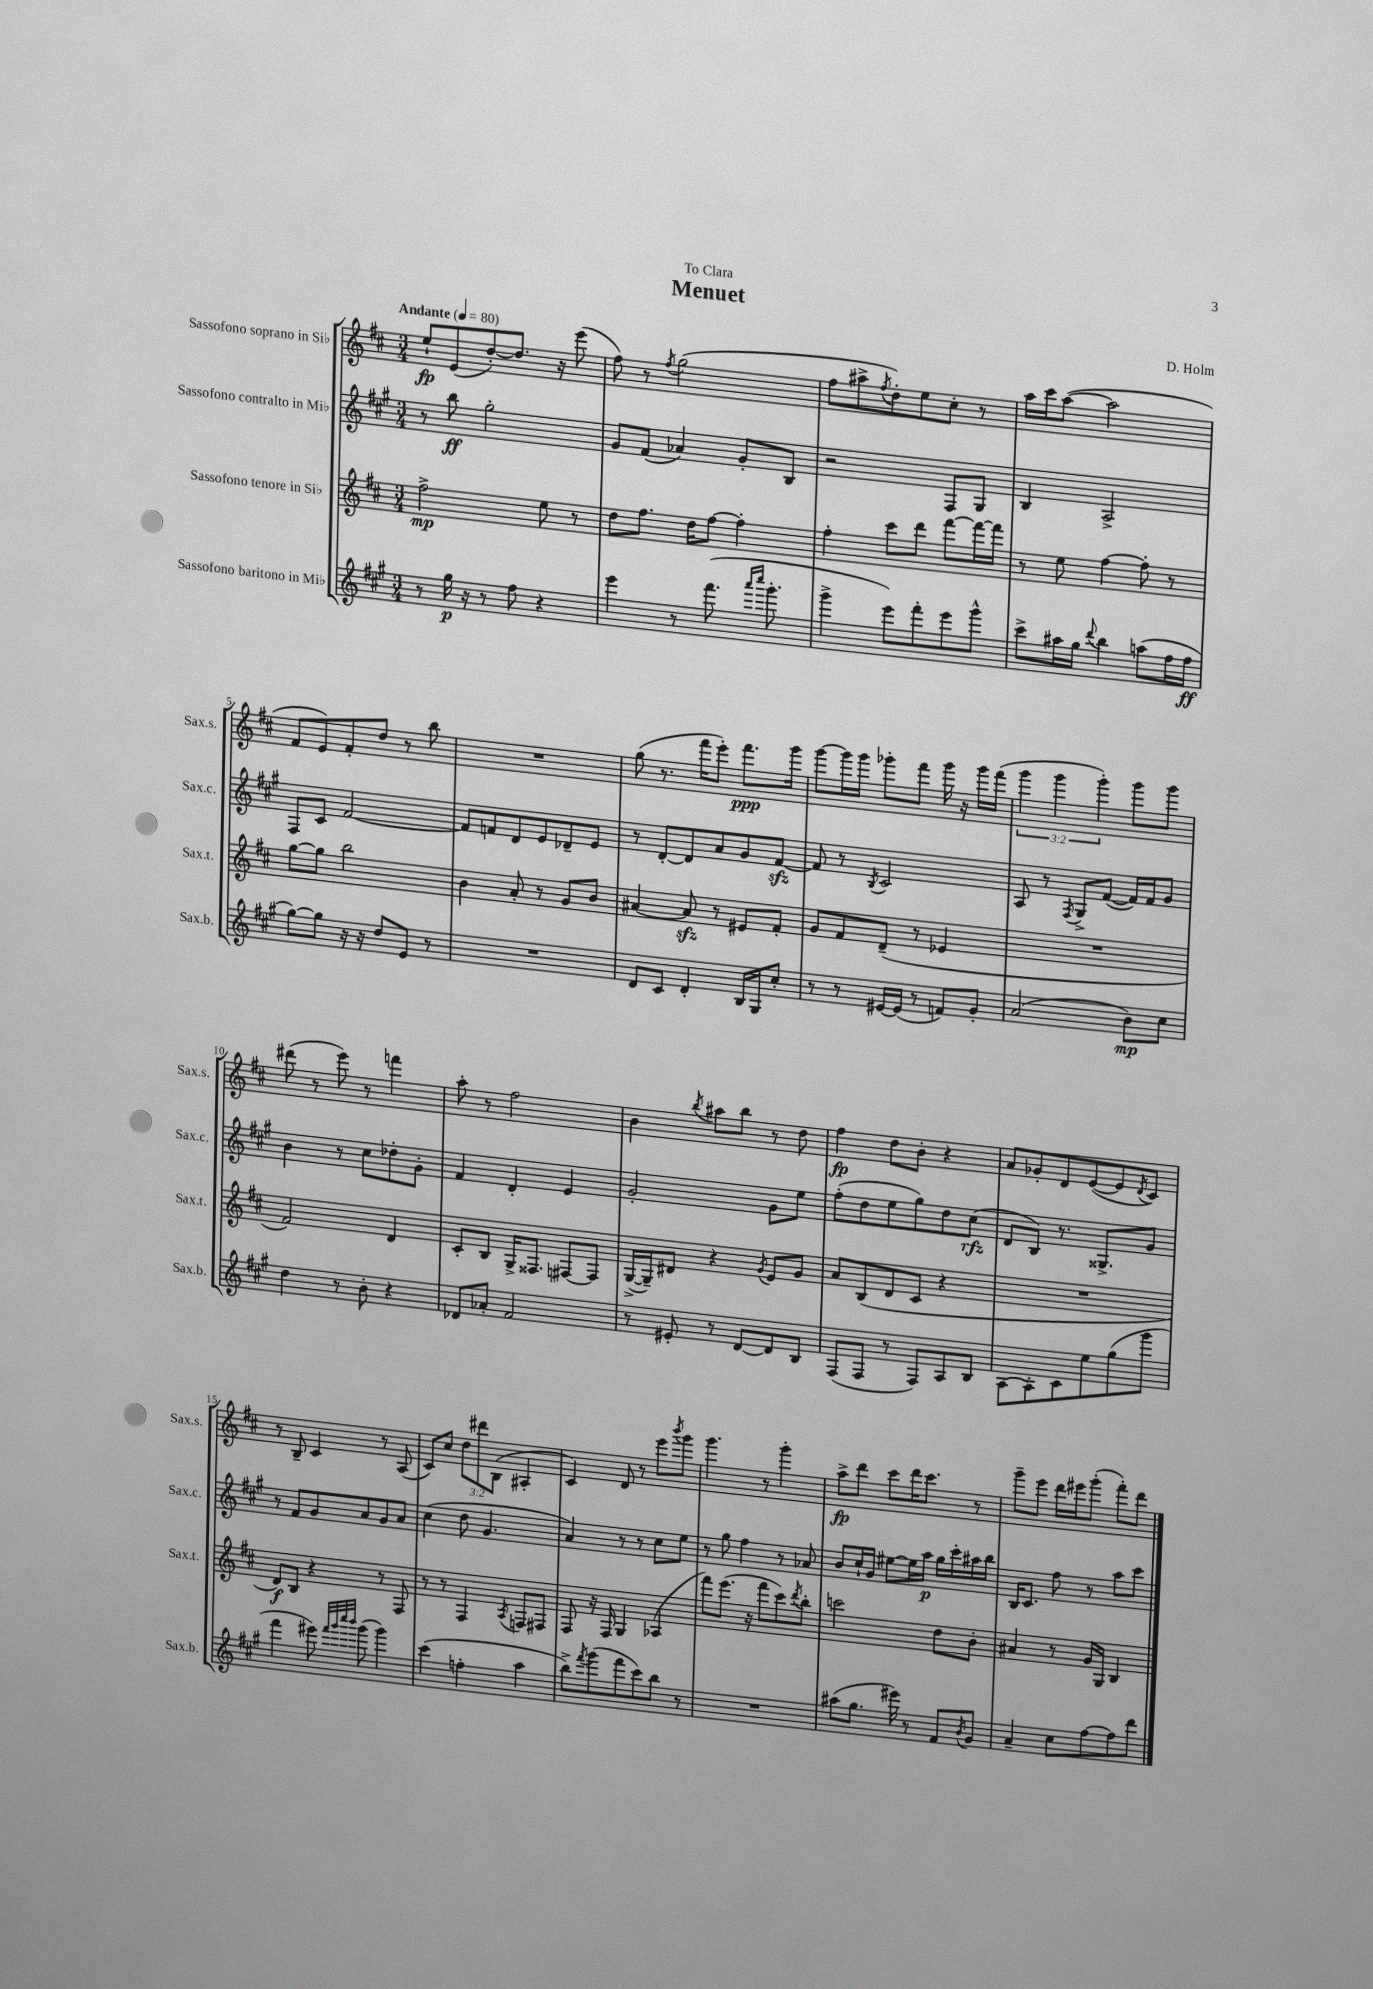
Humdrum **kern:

**kern	**dynam	**kern	**dynam	**kern	**dynam	**kern	**dynam
*part4	*part4	*part3	*part3	*part2	*part2	*part1	*part1
*staff4	*staff4	*staff3	*staff3	*staff2	*staff2	*staff1	*staff1
*I"Sassofono baritono in Mi♭	*	*I"Sassofono tenore in Si♭	*	*I"Sassofono contralto in Mi♭	*	*I"Sassofono soprano in Si♭	*
*I'Sax.b.	*	*I'Sax.t.	*	*I'Sax.c.	*	*I'Sax.s.	*
*clefG2	*	*clefG2	*	*clefG2	*	*clefG2	*
*k[f#c#g#]	*	*k[f#c#]	*	*k[f#c#g#]	*	*k[f#c#]	*
*M3/4	*	*M3/4	*	*M3/4	*	*M3/4	*
*MM80	*	*MM80	*	*MM80	*	*MM80	*
=1	=1	=1	=1	=1	=1	=1	=1
!	!	!	!	!	!	!LO:TX:a:B:t=Andante	!
8r	.	2ff#^\	mp	8r	.	8ee`/L	fp
16gg#\	p	.	.	8bb\	ff	(8e/	.
16r	.	.	.	.	.	.	.
8r	.	.	.	2gg#'\	.	[8dd'/)	.
8ff#\	.	.	.	.	.	8.dd/J]	.
4r	.	8ee\	.	.	.	.	.
.	.	.	.	.	.	16r	.
.	.	8r	.	.	.	(8eee\	.
=2	=2	=2	=2	=2	=2	=2	=2
4eee\	.	8dd\L	.	8g#/L	.	8ff#\)	.
.	.	8.ff#\J	.	(8f#/J	.	8r	.
.	.	.	.	.	.	8qff#/	.
8r	.	.	.	4a-X/)	.	(2gg\	.
.	.	16dd\KL	.	.	.	.	.
(8.fff#\	.	[8ff#\J	.	.	.	.	.
.	.	4ff#'\]	.	8g#'/L	.	.	.
16qqaaa/LL	.	.	.	.	.	.	.
16qqcccc#/JJ	.	.	.	.	.	.	.
8.ggg#'\	.	.	.	.	.	.	.
.	.	.	.	8B/J	.	.	.
=3	=3	=3	=3	=3	=3	=3	=3
4ggg#^\	.	4ff#'\	.	2r	.	8ff#\L	.
.	.	.	.	.	.	8aa#X^\	.
.	.	.	.	.	.	8qff#/	.
8eee\L)	.	8ccc#\L	.	.	.	8dd'\)	.
8fff#'\	.	8ddd\J	.	.	.	8ee\	.
8eee\	.	[8fff#\L	.	8F#/L	.	8cc#'\J	.
8ggg#^^\J	.	16fff#\L_	.	8G#/J	.	8r	.
.	.	16fff#\JJ]	.	.	.	.	.
=4	=4	=4	=4	=4	=4	=4	=4
8ccc#^\L	.	8r	.	4B/	.	16aa\LL	.
.	.	.	.	.	.	16ccc#\J	.
16aa#X\L	.	8ee\	.	.	.	([8aa\J	.
16gg#\JJ	.	.	.	.	.	.	.
8qqddd/	.	.	.	.	.	.	.
4bb\	.	[4ff#\	.	2A^/	.	2aa\]	.
(8aan\L	.	8ff#'\]	.	.	.	.	.
16ff#\L	.	8r	.	.	.	.	.
16ff#\JJ	ff	.	.	.	.	.	.
!!LO:LB:g=z
=5	=5	=5	=5	=5	=5	=5	=5
[8gg#\L)	.	[8gg\L	.	8F#/L	.	8f#/L	.
8gg#\J]	.	8gg\J]	.	8c#/J	.	8e/)	.
16r	.	2bb\	.	[2f#/	.	8f#'/	.
16r	.	.	.	.	.	.	.
8dd/L	.	.	.	.	.	8dd/J	.
8e/J	.	.	.	.	.	8r	.
8r	.	.	.	.	.	8bb\	.
=6	=6	=6	=6	=6	=6	=6	=6
2.r	.	4b\	.	8f#/L]	.	2.r	.
.	.	.	.	8fn/	.	.	.
.	.	8a'/	.	8d/	.	.	.
.	.	8r	.	8e/	.	.	.
.	.	8g/L	.	8d-X~/	.	.	.
.	.	8b/J	.	8e/J	.	.	.
=7	=7	=7	=7	=7	=7	=7	=7
8d/L	.	[4a#X/	.	8r	.	(8gg\	.
8c#/J	.	.	.	[8d'/L	.	8.r	.
4d'/	.	8a#zz/]	.	8d/]	.	.	.
.	.	.	.	.	.	16fff#\KL	.
.	.	8r	.	8a/	.	8eee'\J)	.
16B/LL	.	8e#X/L	.	8g#/	.	8.fff#\L	ppp
16G#/J	.	.	.	.	.	.	.
8cc#'/J	.	8f#'/J	.	[8f#zz/J	.	.	.
.	.	.	.	.	.	16ggg\Jk	.
=8	=8	=8	=8	=8	=8	=8	=8
8r	.	8g/L	.	8f#/]	.	[8ggg\L	.
8r	.	8f#/	.	8r	.	16ggg\L]	.
.	.	.	.	.	.	16ggg\JJ	.
.	.	.	.	8qB/	.	.	.
[16e#X/LL	.	(8d~/J	.	2c#/	.	8ggg-X'\L	.
(16e#/JJ]	.	.	.	.	.	.	.
8r	.	8r	.	.	.	8fff#\J	.
8fn/L)	.	4e-X/	.	.	.	16ggg-\	.
.	.	.	.	.	.	16r	.
8g#'/J	.	.	.	.	.	16ggg-\LL	.
.	.	.	.	.	.	(16fff#\JJ	.
=9	=9	=9	=9	=9	=9	=9	=9
(2a/	.	2.r	.	8A/	.	6ggg\	.
.	.	.	.	8r	.	.	.
.	.	.	.	.	.	6ggg\	.
.	.	.	.	8qF#/	.	.	.
.	.	.	.	8G#^/L	.	.	.
.	.	.	.	.	.	6ggg'\)	.
.	.	.	.	([8f#/J	.	.	.
8b\L)	mp	.	.	16f#/LL])	.	8ggg\L	.
.	.	.	.	16f#/J	.	.	.
8cc#\J	.	.	.	8g#/J	.	8ggg\J	.
!!LO:LB:g=z
=10	=10	=10	=10	=10	=10	=10	=10
4dd\	.	2f#/)	.	4b\	.	(8ddd#X\	.
.	.	.	.	.	.	8r	.
8r	.	.	.	8r	.	8eee\)	.
8b'\	.	.	.	8cc#\L	.	8r	.
4r	.	4d/	.	8dd-X'\	.	4fffn\	.
.	.	.	.	8g#'\J	.	.	.
=11	=11	=11	=11	=11	=11	=11	=11
8d-X/L	.	8c#'/L	.	4f#/	.	8aa'\	.
8a-X'/J	.	8B/J	.	.	.	8r	.
2f#/	.	16G^/KL	.	4d'/	.	2ff#\	.
.	.	8.F##X/J	.	.	.	.	.
.	.	[8F#X/L	.	4e/	.	.	.
.	.	8F#/J]	.	.	.	.	.
=12	=12	=12	=12	=12	=12	=12	=12
8r	.	([16G^/LL	.	2g#'/	.	4b\	.
.	.	16G~/J])	.	.	.	.	.
8e#X'/	.	8d#X/J	.	.	.	.	.
.	.	.	.	.	.	8qbb/	.
8r	.	4r	.	.	.	8aa#X\L	.
[8d/L	.	.	.	.	.	8bb\J	.
.	.	8qg/	.	.	.	.	.
8d/]	.	8e/L	.	8g#\L	.	8r	.
8B/J	.	8g/J	.	8ee\J	.	8dd\	.
=13	=13	=13	=13	=13	=13	=13	=13
(8F#/L	.	8a/L	.	(8ff#'\L	.	4ff#\	fp
8F#/J	.	(8B/	.	8dd\	.	.	.
8r	.	8d/	.	8ee\	.	8dd\L	.
8F#/L)	.	8c#/J	.	8gg#\)	.	8b'\J	.
8A/	.	4r	.	8dd\	.	4r	.
8B/J	.	.	.	(8cc#\J	rfz	.	.
=14	=14	=14	=14	=14	=14	=14	=14
[8A\L	.	2.r	.	8d/L	.	8a/L	.
8A'\]	.	.	.	8B/J)	.	8g-X'/	.
8c#\	.	.	.	8.r	.	8d/	.
8ee\	.	.	.	.	.	([8e/	.
.	.	.	.	8.G##X^/L	.	.	.
(8gg#\	.	.	.	.	.	8e/]	.
.	.	.	.	.	.	8qd/	.
8ggg#\J	.	.	.	8g#/J	.	8c#/J)	.
!!LO:LB:g=z
=15	=15	=15	=15	=15	=15	=15	=15
4fff#\	.	8d/L)	f	8r	.	8r	.
.	.	8B/J	.	8f#/L	.	8B~/	.
8eee#X\)	.	4r	.	8g#/	.	4c#/	.
32qqfff#/LLL	.	.	.	.	.	.	.
32qqggg#/	.	.	.	.	.	.	.
32qqcccc#/	.	.	.	.	.	.	.
32qqbbb/JJJ	.	.	.	.	.	.	.
(8ggg#\	.	.	.	8a/	.	.	.
4ggg#\)	.	8r	.	8g#/	.	8r	.
.	.	8F#/	.	8a/J	.	(8A/	.
=16	=16	=16	=16	=16	=16	=16	=16
(4ccc#\	.	8r	.	(4cc#\	.	8c#/L)	.
.	.	8r	.	.	.	8cc#/J	.
4ffn'\	.	4F#/	.	8dd\	.	12dd\L	.
.	.	.	.	.	.	12ddd#X\	.
.	.	.	.	4.g#/	.	.	.
.	.	.	.	.	.	(12B\J	.
.	.	8qA/	.	.	.	.	.
4aa\	.	8Fn/L	.	.	.	4A#X'/	.
.	.	8F#X/J	.	.	.	.	.
=17	=17	=17	=17	=17	=17	=17	=17
8bb^\L)	.	8F#/	.	4a/)	.	4c#/)	.
8qfff#/	.	.	.	.	.	.	.
(8ggg#\	.	16r	.	.	.	.	.
.	.	16F#/	.	.	.	.	.
8fff#\	.	4G/	.	8r	.	8d/	.
8ccc#\)	.	.	.	8r	.	8r	.
8bb\J	.	(4A-X/	.	8cc#\L	.	8eee\L	.
.	.	.	.	.	.	8qbbb/	.
8r	.	.	.	8ee\J	.	8ggg\J	.
=18	=18	=18	=18	=18	=18	=18	=18
2.r	.	8fff#\L)	.	8r	.	4.ggg\	.
.	.	(8.eee\J	.	8gg#\	.	.	.
.	.	.	.	4ff#\	.	.	.
.	.	16r	.	.	.	.	.
.	.	8fff#\L	.	.	.	8r	.
.	.	8ccc#\)	.	8r	.	4ggg'\	.
.	.	8qddd/	.	.	.	.	.
.	.	8bb'\J	.	8a-X/	.	.	.
=19	=19	=19	=19	=19	=19	=19	=19
(8aa#X\L	.	2cccn\	.	8b/L	.	8aa^\L	fp
8.gg#\J	.	.	.	16cc#`/L	.	8ddd\J	.
.	.	.	.	16g#/JJ	.	.	.
.	.	.	.	[8ee#X\L	.	8ccc#\L	.
16eee#X\)	.	.	.	.	.	.	.
8r	.	.	.	16ee#\L]	.	16ddd\K	.
.	.	.	.	16aa\JJ	p	8.ccc#\J	.
8f#/L	.	8dd\L	.	16gg#\LL	.	.	.
.	.	.	.	16ccc#'\	.	.	.
8qb/	.	.	.	.	.	.	.
8g#/J	.	8b'\J	.	16aa#X\	.	8r	.
.	.	.	.	16bb\JJ	.	.	.
=20	=20	=20	=20	=20	=20	=20	=20
4a~/	.	4a#X/	.	16B/KL	.	8ggg~\L	.
.	.	.	.	8.c#/J	.	.	.
.	.	.	.	.	.	8eee\J	.
8cc#\L	.	8r	.	8ff#\	.	16ddd\LL	.
.	.	.	.	.	.	16eee#X\J	.
[8ff#\	.	16g/LL	.	8r	.	(8ggg'\J	.
.	.	16G/JJ	.	.	.	.	.
8ff#\]	.	4B/	.	8aa\L	.	8fff#'\L)	.
8ddd\J	.	.	.	8ccc#\J	.	8ddd\J	.
==	==	==	==	==	==	==	==
*-	*-	*-	*-	*-	*-	*-	*-
